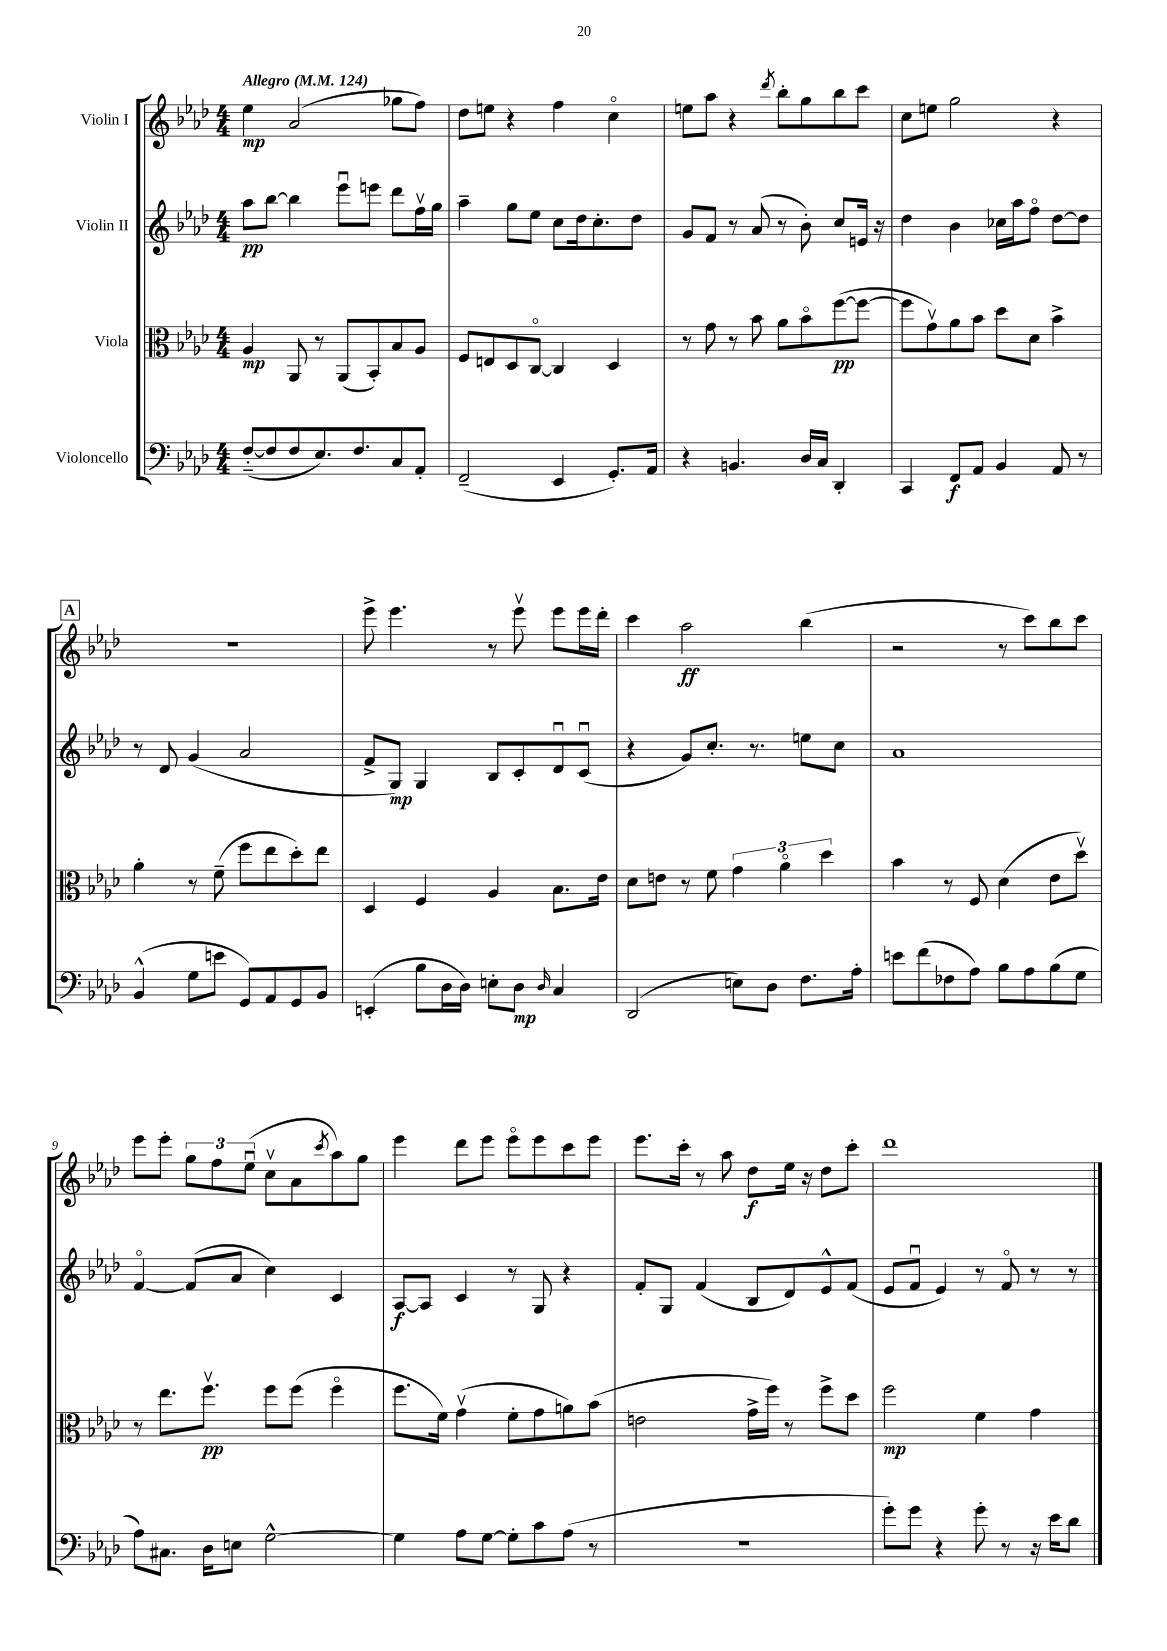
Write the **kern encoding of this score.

**kern	**dynam	**kern	**dynam	**kern	**dynam	**kern	**dynam
*part4	*part4	*part3	*part3	*part2	*part2	*part1	*part1
*staff4	*staff4	*staff3	*staff3	*staff2	*staff2	*staff1	*staff1
*I"Violoncello	*	*I"Viola	*	*I"Violin II	*	*I"Violin I	*
*clefF4	*	*clefC3	*	*clefG2	*	*clefG2	*
*k[b-e-a-d-]	*	*k[b-e-a-d-]	*	*k[b-e-a-d-]	*	*k[b-e-a-d-]	*
*M4/4	*	*M4/4	*	*M4/4	*	*M4/4	*
*MM124	*	*MM124	*	*MM124	*	*MM124	*
=1	=1	=1	=1	=1	=1	=1	=1
!	!	!	!	!	!	!LO:TX:a:B:t=Allegro	!
([8F/L	.	4A-/	mp	8aa-\L	pp	4ee-\	mp
8F/]	.	.	.	[8bb-\J	.	.	.
8F/	.	8AA-/	.	4bb-\]	.	(2a-/	.
8.E-/)	.	8r	.	.	.	.	.
.	.	(8AA-/L	.	8eee-u\L	.	.	.
8.F/	.	.	.	.	.	.	.
.	.	8BB-'/)	.	8eeen\J	.	.	.
8C/	.	8B-/	.	8ddd-\L	.	8gg-X\L	.
8AA-'/J	.	8A-/J	.	16ffv\L	.	8ff\J)	.
.	.	.	.	16gg\JJ	.	.	.
=2	=2	=2	=2	=2	=2	=2	=2
(2FF~/	.	8F/L	.	4aa-~\	.	8dd-\L	.
.	.	8En/	.	.	.	8een\J	.
.	.	8D-/	.	8gg\L	.	4r	.
.	.	[8C/J	.	8ee-\J	.	.	.
4EE-/	.	4C/]	.	8cc\L	.	4ff\	.
.	.	.	.	16dd-\k	.	.	.
.	.	.	.	8.cc'\	.	.	.
8.GG'/L)	.	4D-/	.	.	.	4cc\	.
.	.	.	.	8dd-\J	.	.	.
16AA-/Jk	.	.	.	.	.	.	.
=3	=3	=3	=3	=3	=3	=3	=3
4r	.	8r	.	8g/L	.	8een\L	.
.	.	8g\	.	8f/J	.	8aa-\J	.
4.BBn/	.	8r	.	8r	.	4r	.
.	.	8b-\	.	(8a-/	.	.	.
.	.	.	.	.	.	8qddd-/	.
.	.	8a-\L	.	8r	.	8bb-'\L	.
16D-/LL	.	8b-\	.	8b-'\)	.	8gg\	.
16C/JJ	.	.	.	.	.	.	.
4DD-'/	.	([8ff\	pp	8cc/L	.	8bb-\	.
.	.	8ff\J_	.	16en/Jk	.	8ccc\J	.
.	.	.	.	16r	.	.	.
=4	=4	=4	=4	=4	=4	=4	=4
4CC/	.	8ff\L]	.	4dd-\	.	8cc\L	.
.	.	8gv\)	.	.	.	8een\J	.
8FF/L	f	8a-\	.	4b-\	.	2gg\	.
8AA-/J	.	8b-\J	.	.	.	.	.
4BB-/	.	8dd-\L	.	16cc-X\LL	.	.	.
.	.	.	.	16aa-\J	.	.	.
.	.	8d-\J	.	8ff\J	.	.	.
8AA-/	.	4b-^\	.	[8dd-\L	.	4r	.
8r	.	.	.	8dd-\J]	.	.	.
!!LO:LB:g=z
!!LO:REH:place=s1:t=A
=5	=5	=5	=5	=5	=5	=5	=5
(4BB-^^/	.	4a-'\	.	8r	.	1r	.
.	.	.	.	8d-/	.	.	.
8G\L	.	8r	.	(4g/	.	.	.
8en\J	.	(8f~\	.	.	.	.	.
8GG/L)	.	8ff\L	.	2a-/	.	.	.
8AA-/	.	8ee-\	.	.	.	.	.
8GG/	.	8dd-'\)	.	.	.	.	.
8BB-/J	.	8ee-\J	.	.	.	.	.
=6	=6	=6	=6	=6	=6	=6	=6
(4EEn'/	.	4D-/	.	8f^/L	.	8eee-^\	.
.	.	.	.	8G/J)	mp	4.eee-\	.
8B-\L	.	4F/	.	4G/	.	.	.
16D-\L	.	.	.	.	.	.	.
16D-\JJ)	.	.	.	.	.	.	.
8En'\L	.	4A-/	.	8B-/L	.	8r	.
8D-\J	mp	.	.	8c'/	.	8eee-v\	.
16qqD-/	.	.	.	.	.	.	.
4C/	.	8.B-\L	.	8d-u/	.	8eee-\L	.
.	.	.	.	(8cu/J	.	16eee-\L	.
.	.	16e-\Jk	.	.	.	16ddd-'\JJ	.
=7	=7	=7	=7	=7	=7	=7	=7
(2DD-/	.	8d-\L	.	4r	.	4ccc\	.
.	.	8en\J	.	.	.	.	.
.	.	8r	.	8g/L)	.	2aa-\	ff
.	.	8f\	.	8.cc'/J	.	.	.
8En\L)	.	6g\	.	.	.	.	.
.	.	.	.	8.r	.	.	.
8D-\J	.	.	.	.	.	.	.
.	.	6a-\	.	.	.	.	.
8.F\L	.	.	.	8een\L	.	(4bb-\	.
.	.	6dd-\	.	.	.	.	.
.	.	.	.	8cc\J	.	.	.
16A-'\Jk	.	.	.	.	.	.	.
=8	=8	=8	=8	=8	=8	=8	=8
8en\L	.	4b-\	.	1a-	.	2r	.
(8f\	.	.	.	.	.	.	.
8F-X\	.	8r	.	.	.	.	.
8A-\J)	.	8F/	.	.	.	.	.
8B-\L	.	(4d-\	.	.	.	8r	.
8A-\	.	.	.	.	.	8ccc\L)	.
(8B-\	.	8e-\L	.	.	.	8bb-\	.
8G\J	.	8dd-v\J)	.	.	.	8ccc\J	.
!!LO:LB:g=z
=9	=9	=9	=9	=9	=9	=9	=9
8A-\L)	.	8r	.	[4f/	.	8eee-\L	.
8.C#X\J	.	8.ee-\L	.	.	.	8eee-'\J	.
.	.	.	.	(8f/L]	.	12gg\L	.
16D-\KL	.	8.ffv\J	pp	.	.	.	.
.	.	.	.	.	.	12ff\	.
8En\J	.	.	.	8a-/J	.	.	.
.	.	.	.	.	.	(12ee-u\J	.
[2G^^\	.	8ff\L	.	4cc\)	.	8ccv\L	.
.	.	(8ff\J	.	.	.	8a-\	.
.	.	.	.	.	.	8qccc/	.
.	.	4ff\	.	4c/	.	8aa-\)	.
.	.	.	.	.	.	8gg\J	.
=10	=10	=10	=10	=10	=10	=10	=10
4G\]	.	8.ff\L	.	[8A-/L	f	4eee-\	.
.	.	.	.	8A-/J]	.	.	.
.	.	16f\Jk)	.	.	.	.	.
8A-\L	.	(4gv\	.	4c/	.	8ddd-\L	.
[8G\J	.	.	.	.	.	8eee-\J	.
8G'\L]	.	8f'\L	.	8r	.	8eee-\L	.
8c\	.	8g\	.	8G/	.	8eee-\	.
(8A-\J	.	8an\)	.	4r	.	8ccc\	.
8r	.	(8b-\J	.	.	.	8eee-\J	.
=11	=11	=11	=11	=11	=11	=11	=11
1r	.	2en\	.	8f'/L	.	8.eee-\L	.
.	.	.	.	8G/J	.	.	.
.	.	.	.	.	.	16ccc'\Jk	.
.	.	.	.	(4f/	.	8r	.
.	.	.	.	.	.	8aa-\	.
.	.	16g^\LL	.	8B-/L	.	8dd-\L	f
.	.	16ff\JJ)	.	.	.	.	.
.	.	8r	.	8d-/)	.	16ee-\Jk	.
.	.	.	.	.	.	16r	.
.	.	8ff^\L	.	8e-^^/	.	8dd-\L	.
.	.	8dd-\J	.	(8f/J	.	8ccc'\J	.
=12	=12	=12	=12	=12	=12	=12	=12
8g'\L)	.	2ff\	mp	8e-/L	.	1ddd-	.
8g\J	.	.	.	8fu/J	.	.	.
4r	.	.	.	4e-/)	.	.	.
8g'\	.	4f\	.	8r	.	.	.
8r	.	.	.	8f/	.	.	.
16r	.	4g\	.	8r	.	.	.
16e-\KL	.	.	.	.	.	.	.
8d-\J	.	.	.	8r	.	.	.
==	==	==	==	==	==	==	==
*-	*-	*-	*-	*-	*-	*-	*-
